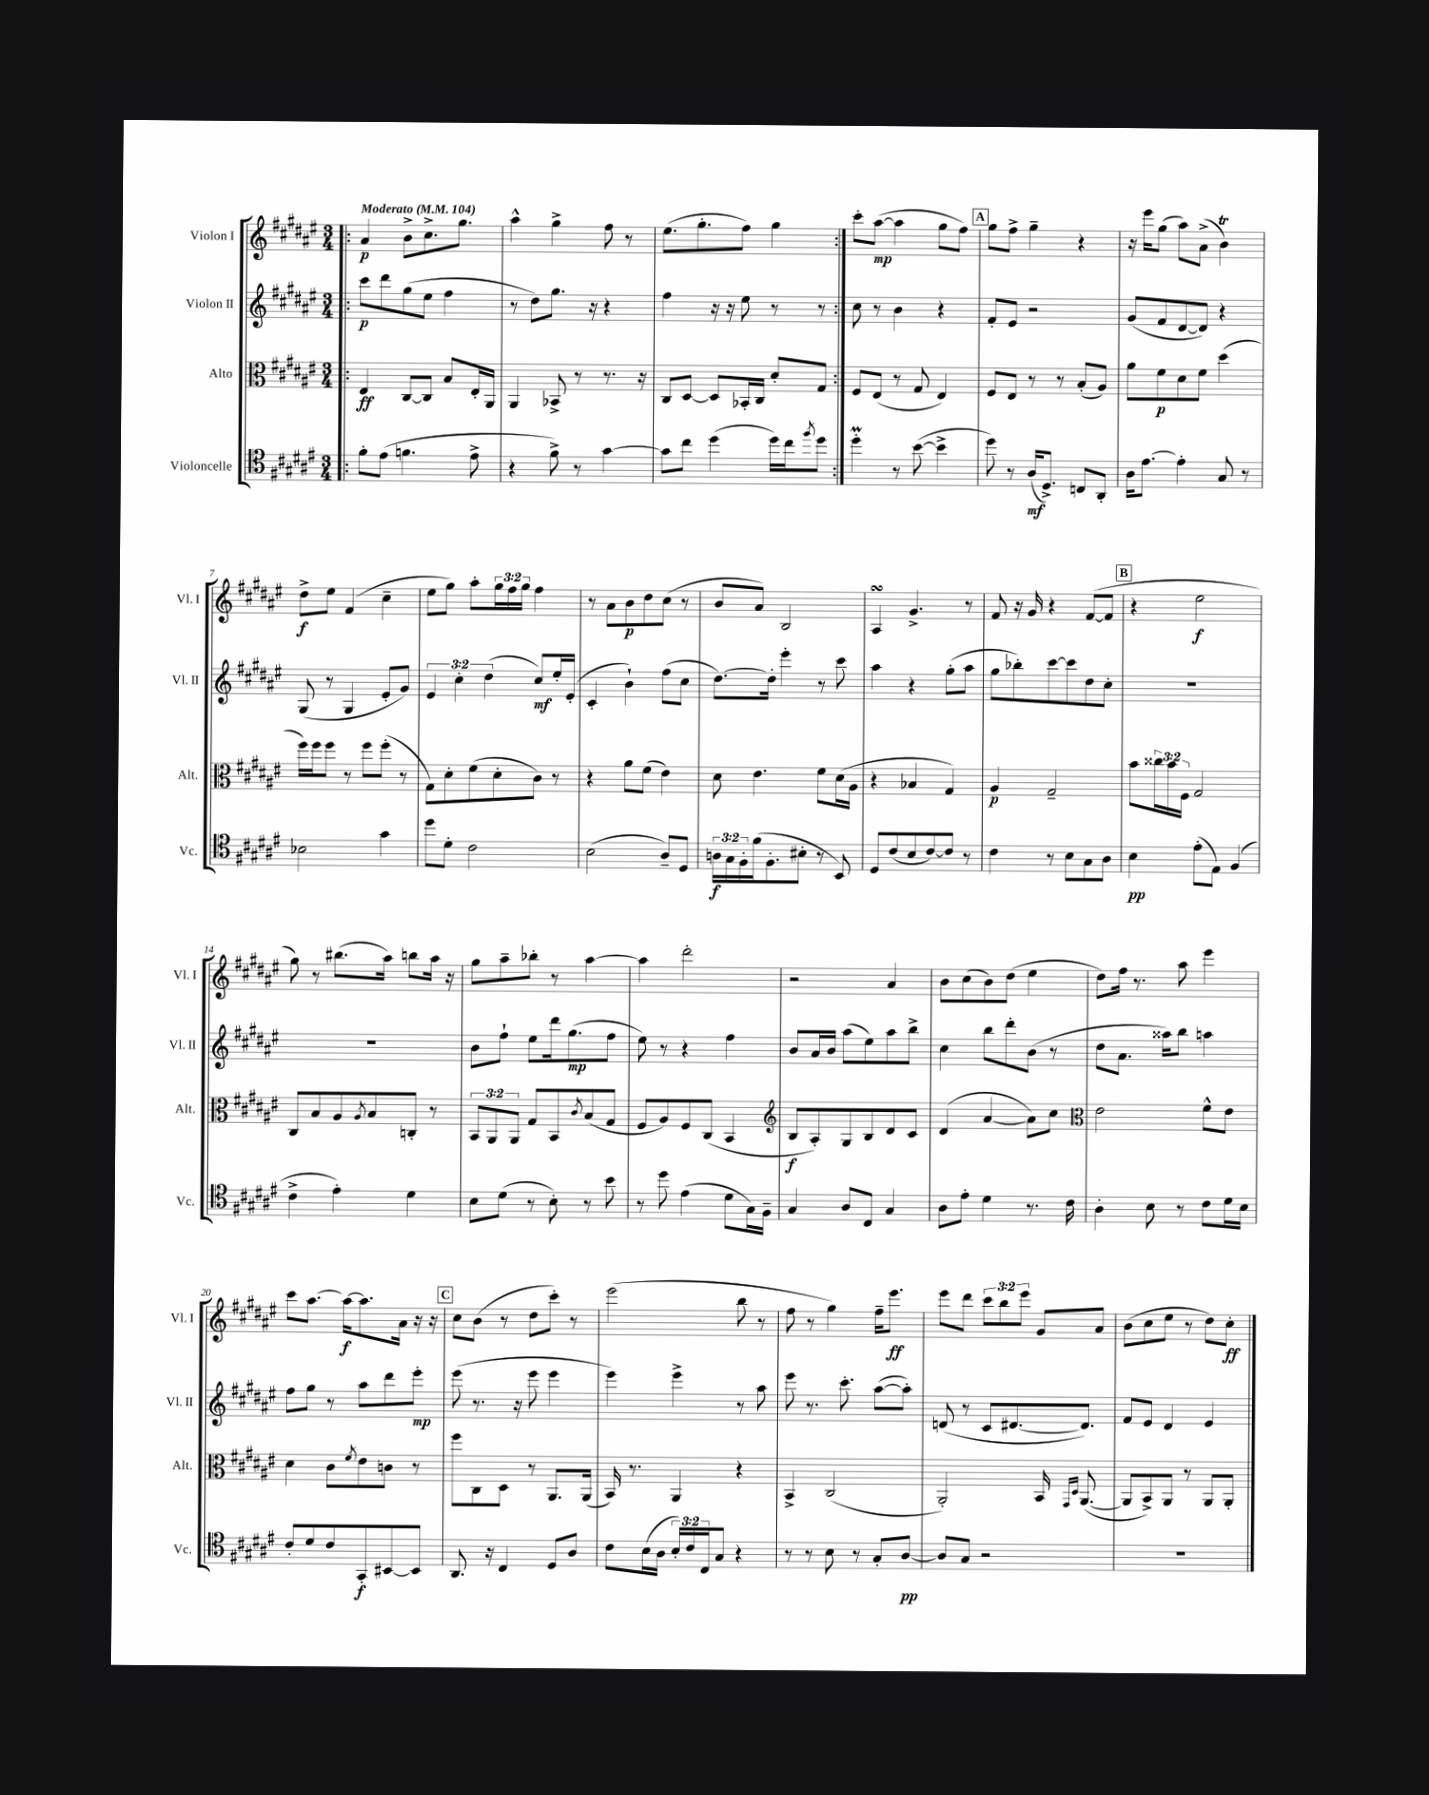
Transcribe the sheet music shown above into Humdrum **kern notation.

**kern	**kern	**kern	**kern
*staff4	*staff3	*staff2	*staff1
*clefC4	*clefC3	*clefG2	*clefG2
*k[f#c#g#d#a#e#]	*k[f#c#g#d#a#e#]	*k[f#c#g#d#a#e#]	*k[f#c#g#d#a#e#]
*M3/4	*M3/4	*M3/4	*M3/4
*MM104	*MM104	*MM104	*MM104
=!|:	=!|:	=!|:	=!|:
8f#'	4E#	8ccc#	4a#
(8e#	.	8ddd#	.
4.f	[8C#	(8gg#	8b^
.	8C#]	8ee#	8.cc#^
.	8B	4ff#	.
.	.	.	8.gg#
8e#^	16E#'	.	.
.	16AA#	.	.
=	=	=	=
4r	4AA#	8r	4aa#^^
.	.	8dd#)	.
8f#^)	8BB-^	8.gg#	4gg#^
8r	8r	.	.
.	.	16r	.
[4g#	8.r	4r	8ff#
.	.	.	8r
.	16r	.	.
=	=	=	=
8g#]	8C#	4ff#	(8.ee#
8cc#	[8D#	.	.
.	.	.	8.gg#'
(4dd#	8D#]	16r	.
.	.	16r	.
.	16BB-'	8ee#	8ff#)
.	16C#	.	.
16dd#)	8d#'	8r	4gg#
16cc#	.	.	.
8qff#	.	.	.
8dd#	8G#	8r	.
=:|!	=:|!	=:|!	=:|!
4dd#'	8F#	8cc#	8ccc#'
.	(8E#	8r	([8aa#
8r	8r	4b	4aa#]
([8b	8G#	.	.
4b^]	4E#)	4r	8gg#
.	.	.	8ff#)
=	=	=	=
8dd#)	8F#	8f#'	8gg#
8r	8E#	8e#	8ff#^
(16A#	8r	2r	4gg#~
8.D#^)	.	.	.
.	8r	.	.
8C	(8B'	.	4r
8AA#'	8A#)	.	.
=	=	=	=
16A#	8a#	(8g#	16r
[8.e#	.	.	16eee#
.	8f#	8f#	(8gg#
4e#']	8d#	[8d#	8aa#)
.	8f#	8d#])	(8a#^
8G#	(4dd#	4r	4b)
8r	.	.	.
=	=	=	=
2B-	16ff#)	(8G#	8dd#^
.	16ff#	.	.
.	8ff#	8r	8ee#
.	8r	4G#	(4f#
.	8ff#	.	.
4g#	(8ff#'	8e#'	4cc#~
.	8r	8g#)	.
=	=	=	=
8dd#	8G#)	6e#	8ee#
8d#'	8d#'	.	8gg#)
.	.	6cc#'	.
2c#	(8f#	.	8aa#'
.	.	(6dd#	.
.	8d#'	.	24gg#
.	.	.	24ff#
.	.	.	24gg#
.	8c#)	8cc#)	4ff#
.	8r	16ee#'	.
.	.	(16e#'	.
=	=	=	=
(2B	4r	4c#'	8r
.	.	.	8a#
.	8a#	4b`)	8b
.	(8f#	.	8dd#
8A#~)	4e#)	(8ff#	(8cc#
8D#	.	8cc#	8r
=	=	=	=
24A	8d#	[8.dd#)	8b
24G#	.	.	.
24F#'	.	.	.
(16f#	4.e#	.	8a#)
8.F#'	.	16dd#']	.
.	.	4eee#'	2B
8B#'	.	.	.
8r	8f#	8r	.
8BB)	(16d#	8ccc#	.
.	16A#	.	.
=	=	=	=
8D#	4r	4aa#	4A#
(8c#	.	.	.
8B	4B-	4r	4.g#^
[8c#)	.	.	.
8c#]	4G#)	(8gg#'	.
8r	.	8aa#	8r
=	=	=	=
4c#	4A#	8gg#	8f#
.	.	8bb-')	16r
.	.	.	16g#
8r	2G#~	[8ccc#	4r
8B	.	8ccc#]	.
8G#	.	8dd#	([8f#
8A#	.	8cc#'	8f#]
=	=	=	=
4B	8b	2.r	4r
.	24cc##	.	.
.	24b	.	.
.	24F#	.	.
(8e#'	2G#	.	2ee#
8E#)	.	.	.
(4F#	.	.	.
=	=	=	=
4c#^	8C#	2.r	8gg#)
.	8B	.	8r
4e#')	8A#	.	(8.bb#
.	8qA#	.	.
.	8B	.	.
.	.	.	16aa#)
4d#	8C'	.	8bb
.	8r	.	16aa#
.	.	.	16r
=	=	=	=
8B	12BB	8b	8gg#
.	12AA#	.	.
(8d#	.	8ff#`	8aa#~
.	12AA#	.	.
8r	8G#	8ee#	8bb-'
8B')	8BB	16ddd#	8r
.	.	(8.gg#	.
.	8qc#	.	.
8r	(8B	.	[4aa#
8b	8G#	8ff#	.
=	=	=	=
8r	8F#	8ee#)	4aa#]
8dd#	8A#)	8r	.
(4e#	8F#	4r	2ddd#'
.	(8C#	.	.
8d#	4BB	4ff#	.
16G#)	.	.	.
16F#~	.	.	.
=	=	=	=
*	*clefG2	*	*
4G#	8B	8b	2r
.	8A#')	16a#	.
.	.	16b	.
8A#	8G#	(8aa#	.
8C#	8B	8ee#)	.
4G#	8d#	8aa#	4a#
.	8c#	8bb^	.
=	=	=	=
8A#	(4d#	4cc#	8b
8e#'	.	.	(8cc#
4d#	[4a#	8bb	8b)
.	.	8ddd#'	(8dd#
8.r	8a#])	(8b	4ee#
.	8cc#	8r	.
16c#	.	.	.
=	=	=	=
*	*clefC3	*	*
4A#'	2e#	8dd#	8dd#)
.	.	8.a#	16ff#
.	.	.	8.r
8B	.	.	.
.	.	16aa##)	.
8r	.	8bb	8aa#
8c#	8f#^^	4aa	4eee#
16d#	8e#	.	.
16B	.	.	.
=	=	=	=
8c#'	4d#	8ff#	8ccc#
8d#	.	8gg#	[8.aa#
8c#	8c#	8r	.
.	.	.	16aa#_
.	8qf#	.	.
8GG#'	8e#	8aa#	8.aa#]
[8BB#	8c	8ddd#	.
.	.	.	16a#
8BB#]	8r	8eee#'	16r
.	.	.	16r
=	=	=	=
8.AA#	8ff#	(8eee#	8cc#
.	8C#	8.r	(8b
16r	.	.	.
4C#	8D#	.	8r
.	.	16r	.
.	8r	8eee#	8dd#
8D#	8.AA#	4eee#	8ccc#')
8A#	.	.	8r
.	(16AA#	.	.
=	=	=	=
8c#	16BB)	4eee#)	(2eee#
.	8.r	.	.
(16B	.	.	.
16A#	.	.	.
24B')	4AA#	4eee#^	.
24c#	.	.	.
24C#	.	.	.
8G#	.	.	.
4r	4r	8r	8bb
.	.	8aa#	8r
=	=	=	=
8r	4BB^	8eee#	8ff#
8r	.	8.r	8r
8B	(2C#	.	4gg#)
.	.	8.ccc#'	.
8r	.	.	.
8G#'	.	([8aa#	16ff#~
.	.	.	8.eee#
[8A#	.	8aa#'])	.
=	=	=	=
8A#]	2AA#')	(8d	8eee#
8G#	.	8r	8ddd#
2r	.	8c#	12ccc#
.	.	.	12bb
.	.	[8.d#	.
.	.	.	12eee#
.	16BB	.	8g#
.	16qqGG#	.	.
.	16qqD#	.	.
.	([8.AA#	8.d#])	.
.	.	.	8a#
=	=	=	=
2.r	8AA#]	8f#	(8b
.	8BB^)	8e#	8cc#
.	8AA#	4d#	8ee#
.	8r	.	8r
.	8AA#	4e#	8dd#)
.	8AA#'	.	8cc#'
==	==	==	==
*-	*-	*-	*-
